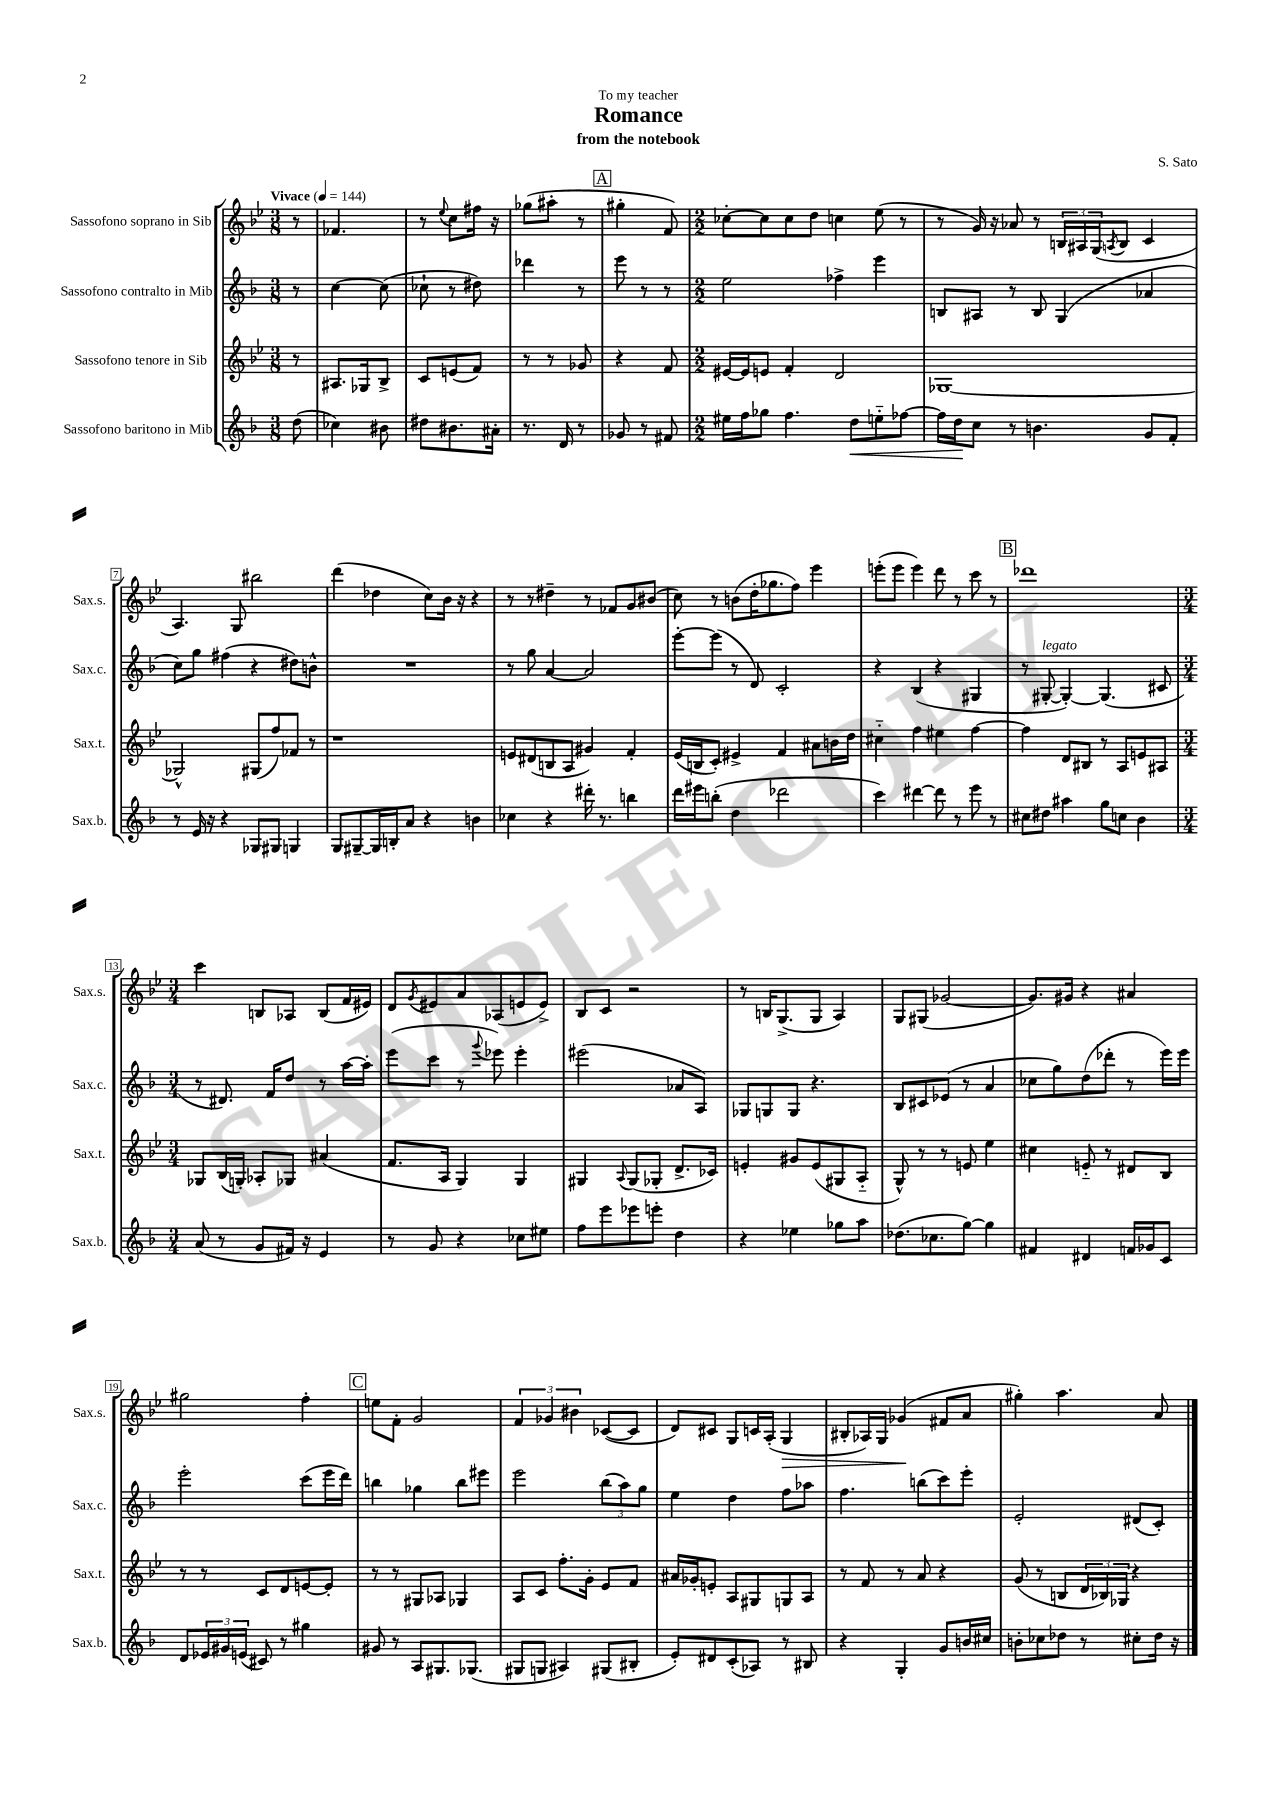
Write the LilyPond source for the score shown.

\header { title = "Romance" composer = "S. Sato" subtitle = "from the notebook" dedication = "To my teacher" }
<<
\new StaffGroup <<
\new Staff = "s0" \with { instrumentName = "Sassofono soprano in Sib" shortInstrumentName = "Sax.s." } {
    \clef treble \key bes \major \numericTimeSignature \time 3/8 \partial 8 \tempo "Vivace" 4 = 144
    r8 |
    fes'4. |
    r8 \appoggiatura { ees''8 } c''8 fis''16 r16 |
    ges''8( ais''8-. r8 |
    \mark \markup { \box "A" } gis''4-. f'8) |
    \numericTimeSignature \time 2/2 ces''8~-. ces''8 ces''8 d''8 c''4 ees''8( r8 |
    r8 g'16) r16 aes'8 r8 \tuplet 3/2 { b16 ais16 g16( } \acciaccatura { a8 } b8 c'4 |
    a4.) g8 bis''2 |
    d'''4( des''4 c''8) bes'16 r16 r4 |
    r8 r8 dis''4-- r8 fes'8 g'8 bis'8( |
    c''8) r8 b'8( d''16-. ges''8. f''8) ees'''4 |
    e'''8-.( e'''8 e'''4) d'''8 r8 c'''8 r8 |
    \mark \markup { \box "B" } des'''1 |
    \numericTimeSignature \time 3/4 c'''4 b8 aes8 b8( f'16 eis'16) |
    d'8 \acciaccatura { g'8 } eis'8 a'8 aes8( e'8 e'8->) |
    bes8 c'8 r2 |
    r8 b16 g8.->( g8 a4) |
    g8 gis8( ges'2~ |
    ges'8.) gis'16 r4 ais'4 |
    gis''2 f''4-. |
    \mark \markup { \box "C" } e''8 f'8-. g'2 |
    \tuplet 3/2 { f'4 ges'4 bis'4 } ces'8~( ces'8 |
    d'8) cis'8 g8 c'16 a16-.( g4\> |
    bis8-. aes16) g16 ges'4\!( fis'8 a'8 |
    gis''4-.) a''4. a'8 \bar "|." |
}
\new Staff = "s1" \with { instrumentName = "Sassofono contralto in Mib" shortInstrumentName = "Sax.c." } {
    \clef treble \key f \major \numericTimeSignature \time 3/8 \partial 8
    r8 |
    c''4~ c''8( |
    ces''8-! r8 dis''8) |
    des'''4 r8 |
    \mark \markup { \box "A" } e'''8 r8 r8 |
    \numericTimeSignature \time 2/2 e''2 fes''4-> e'''4 |
    b8 ais8 r8 b8 g4( aes'4 |
    c''8) g''8 fis''4( r4 dis''8) b'8-^ |
    R1 |
    r8 g''8 a'4~ a'2 |
    e'''8~-. e'''8( r8 d'8) c'2-. |
    r4 bes4( r4 gis4 |
    \mark \markup { \box "B" } r8 gis8~-.^\markup { \italic "legato" } gis4~-.) gis4.( cis'8 |
    \numericTimeSignature \time 3/4 r8 dis'8.) f'16 d''8 r8 a''16~ a''16-. |
    e'''8( c'''8 r8 \appoggiatura { g'''8 } ees'''8) ees'''4-. |
    eis'''2( aes'8 a8) |
    ges8 g8 g8 r4. |
    bes8 cis'8 ees'8( r8 a'4 |
    ces''8 g''8) d''8( des'''8-. r8 e'''16) e'''16 |
    e'''2-. c'''8( e'''16 d'''16) |
    \mark \markup { \box "C" } b''4 ges''4 b''8 eis'''8 |
    e'''2 \tuplet 3/2 { bes''8( a''8) g''8 } |
    e''4 d''4 f''8 aes''8 |
    f''4. b''8( c'''8) e'''8-. |
    e'2-. dis'8( c'8-.) \bar "|." |
}
\new Staff = "s2" \with { instrumentName = "Sassofono tenore in Sib" shortInstrumentName = "Sax.t." } {
    \clef treble \key bes \major \numericTimeSignature \time 3/8 \partial 8
    r8 |
    ais8. ges16 bes8-> |
    c'8 e'8( f'8) |
    r8 r8 ges'8 |
    \mark \markup { \box "A" } r4 f'8 |
    \numericTimeSignature \time 2/2 eis'16~ eis'16 e'8 f'4-. d'2 |
    ges1~ |
    ges2-^ gis8( f''8) fes'8 r8 |
    r1 |
    e'8 dis'8( b8 a8 gis'4) f'4-. |
    ees'16( b16 c'8-.) eis'4-> f'4 ais'8 b'16 d''16 |
    cis''4-_ f''4 eis''4 f''4~ |
    \mark \markup { \box "B" } f''4 d'8 bis8 r8 a8 e'8 ais8 |
    \numericTimeSignature \time 3/4 ges8 bes16( g16-.) aes8-. ges8 ais'4( |
    f'8. a16 g4) g4 |
    gis4 \appoggiatura { a8 } gis8( ges8-. d'8.-> ces'16) |
    e'4-. gis'8 e'8( gis8 a8-_ |
    g8-^) r8 r8 e'8 ees''4 |
    cis''4 e'8-_ r8 dis'8 bes8 |
    r8 r8 c'8 d'8 e'8~ e'8-. |
    \mark \markup { \box "C" } r8 r8 gis8 aes8 ges4 |
    a8 c'8 f''8.-. g'16-. ees'8 f'8 |
    ais'16 ges'16-. e'8-. a8 gis8 g8 a8 |
    r8 f'8 r8 a'8 r4 |
    g'8( r8 b8 \tuplet 3/2 { d'16 bes16) ges16 } r4 \bar "|." |
}
\new Staff = "s3" \with { instrumentName = "Sassofono baritono in Mib" shortInstrumentName = "Sax.b." } {
    \clef treble \key f \major \numericTimeSignature \time 3/8 \partial 8
    d''8( |
    ces''4) bis'8 |
    dis''8 bis'8. ais'16-. |
    r8. d'16 r8 |
    \mark \markup { \box "A" } ges'8 r8 fis'8 |
    \numericTimeSignature \time 2/2 eis''16 f''16 ges''8 f''4. d''8\< e''8-_ fes''8~ |
    fes''16 d''16\! c''8 r8 b'4. g'8 f'8-. |
    r8 e'16 r16 r4 ges8 gis8 g4 |
    g8 gis8~-- gis16 b16-. a'8 r4 b'4 |
    ces''4 r4 dis'''16-. r8. b''4 |
    d'''16 eis'''16 b''8-.( d''4 des'''2 |
    c'''4) dis'''4~ dis'''8 r8 e'''8 r8 |
    \mark \markup { \box "B" } cis''8 dis''8 ais''4 g''8 c''8 bes'4 |
    \numericTimeSignature \time 3/4 a'8( r8 g'8 fis'16) r16 e'4 |
    r8 g'8 r4 ces''8 eis''8 |
    f''8 e'''8 ees'''8 e'''8-. d''4 |
    r4 ees''4 ges''8 a''8 |
    des''8.( ces''8. g''8~) g''4 |
    fis'4 dis'4 f'16 ges'16 c'8 |
    d'8 \tuplet 3/2 { ees'16 gis'16 e'16( } cis'8) r8 gis''4 |
    \mark \markup { \box "C" } gis'8 r8 a8 gis8. ges8.( |
    gis8 g8 ais4) gis8( bis8-. |
    e'8-.) dis'8 c'8-.( aes8) r8 bis8 |
    r4 g4-. g'8 b'16 cis''16 |
    b'8-. ces''8 des''8 r8 cis''8-. des''16 r16 \bar "|." |
}
>>
>>
\layout { \context { \Score \override BarNumber.stencil = #(make-stencil-boxer 0.1 0.3 ly:text-interface::print) } }
